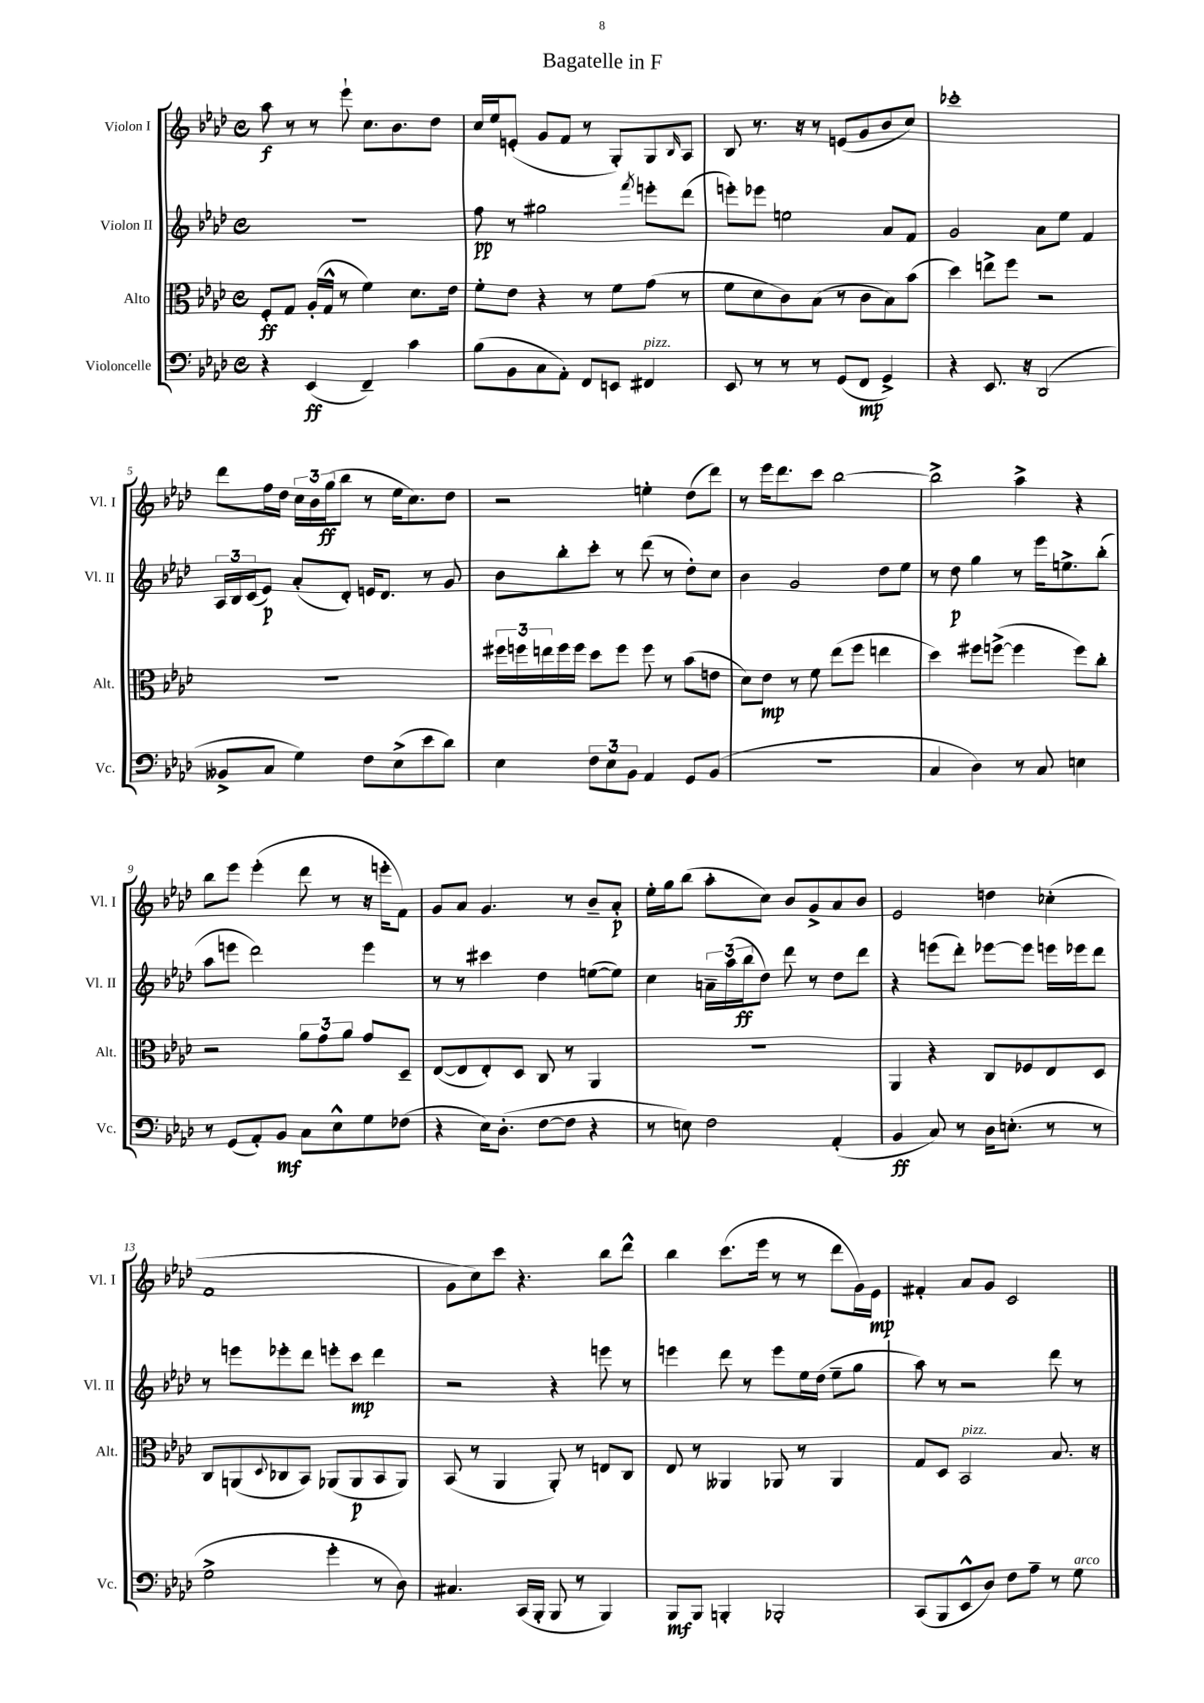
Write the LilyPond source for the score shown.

\header { title = "Bagatelle in F" }
<<
\new StaffGroup <<
\new Staff = "s0" \with { instrumentName = "Violon I" shortInstrumentName = "Vl. I" } {
    \clef treble \key aes \major \defaultTimeSignature \time 4/4
    aes''8\f r8 r8 ees'''8-! c''8. bes'8. des''8 |
    c''16 ees''16 e'8-.( g'8 f'8 r8 g8-.) g8 \grace { bes16 } aes8 |
    bes8 r8. r16 r8 e'8( g'8 bes'8 c''8) |
    ces'''1-. |
    des'''8 f''16 des''16 \tuplet 3/2 { c''16 bes'16 g''16\ff( } bes''8 r8 ees''16 c''8.) des''8 |
    r2 e''4-. des''8( des'''8) |
    r8 ees'''16 des'''8. c'''8 bes''2~ |
    bes''2-> aes''4-> r4 |
    bes''8 ees'''8 ees'''4-.( des'''8 r8 r16 e'''16-. f'8) |
    g'8 aes'8 g'4. r8 bes'8-- aes'8-.\p |
    ees''16-. g''16 bes''8( aes''8-. c''8) bes'8 g'8-> aes'8 bes'8 |
    ees'2 d''4 ces''4-.( |
    f'1 |
    g'8 c''8) c'''8 r4. bes''8 des'''8-^ |
    bes''4 c'''8.( ees'''16 r8 r8 des'''8 g'16) ees'16\mp |
    fis'4-. aes'8 g'8 c'2 \bar "|." |
}
\new Staff = "s1" \with { instrumentName = "Violon II" shortInstrumentName = "Vl. II" } {
    \clef treble \key aes \major \defaultTimeSignature \time 4/4
    R1 |
    f''8\pp r8 gis''2 \acciaccatura { f'''8 } e'''8-. des'''8( |
    e'''8-.) ees'''8 e''2 aes'8 f'8 |
    g'2 aes'8 ees''8 f'4 |
    \tuplet 3/2 { aes16 bes16 c'16( } ees'8\p) aes'8-.( des'8-.) e'16 des'8. r8 g'8 |
    bes'8 bes''8-. c'''8-. r8 des'''8( r8 des''8-.) c''8 |
    bes'4 g'2 des''8 ees''8 |
    r8 des''8\p g''4 r8 ees'''16 e''8.-> bes''8-.( |
    aes''8 e'''8 des'''2) e'''4 |
    r8 r8 cis'''4 des''4 e''8~( e''8) |
    c''4 \tuplet 3/2 { a'16-- aes''16( bes''16\ff } des''8) des'''8 r8 des''8 des'''8 |
    r4 e'''8( des'''8-.) ees'''8~ ees'''8 e'''16 ees'''16 des'''8 |
    r8 e'''8 ees'''8-. des'''8 e'''8-. c'''8\mp des'''4 |
    r2 r4 e'''8 r8 |
    e'''4 des'''8 r8 e'''8 ees''16 des''16( ees''8-- g''8 |
    aes''8) r8 r2 des'''8 r8 \bar "|." |
}
\new Staff = "s2" \with { instrumentName = "Alto" shortInstrumentName = "Alt." } {
    \clef alto \key aes \major \defaultTimeSignature \time 4/4
    f8-.\ff g8 aes16-.( g16-^ r8 f'4) des'8. ees'16 |
    f'8-. ees'8 r4 r8 f'8 g'8( r8 |
    f'8 des'8 c'8) bes8( r8 c'8 bes8) bes'8( |
    des''4) e''8-> f''8 r2 |
    R1 |
    \tuplet 3/2 { fis''16 f''16 e''16 } f''16 f''16 des''8 f''8 f''8 r8 bes'8( e'8 |
    des'8) ees'8\mp r8 f'8 ees''8( f''8 e''4 |
    des''4) fis''8 f''8~->( f''4 f''8) c''8-. |
    r2 \tuplet 3/2 { aes'8 g'8 aes'8 } g'8 des8-- |
    ees8~( ees8 ees8-.) des8 c8 r8 aes,4 |
    r1 |
    aes,4 r4 c8 fes8 ees8 des8 |
    c8 a,8( \appoggiatura { des8 } ces8 bes,8) aes,8( aes,8\p bes,8 aes,8) |
    bes,8( r8 aes,4 aes,8-.) r8 e8 c8 |
    ees8 r8 aeses,4 aes,8 r8 aes,4 |
    g8 des8 bes,2^\markup { \italic "pizz." } bes8. r16 \bar "|." |
}
\new Staff = "s3" \with { instrumentName = "Violoncelle" shortInstrumentName = "Vc." } {
    \clef bass \key aes \major \defaultTimeSignature \time 4/4
    r4 ees,4\ff( f,4--) c'4 |
    bes8( bes,8 c8 aes,8-.) f,8 e,8 fis,4^\markup { \italic "pizz." } |
    ees,8 r8 r8 r8 g,8( f,8\mp g,4->) |
    r4 ees,8. r16 des,2( |
    beses,8-> c8 g4) f8 ees8->( ees'8 des'8) |
    ees4 \tuplet 3/2 { f8 ees8 bes,8 } aes,4 g,8 bes,8( |
    R1 |
    c4 des4) r8 c8 e4 |
    r8 g,8( aes,8-.) bes,8\mf c8 ees8-^ g8 fes8( |
    r4 ees16) des8.-.( f8~ f8 r4 |
    r8 e8) f2 aes,4-.( |
    bes,4\ff c8) r8 des16 e8.-.( r8 r8 |
    g2-> g'4-. r8 des8) |
    cis4. c,16( bes,,16-. bes,,8 r8 bes,,4) |
    bes,,8\mf bes,,8 b,,4-. bes,,2-. |
    c,8( bes,,8 ees,8-^ des8) f8 aes8-- r8 g8^\markup { \italic "arco" } \bar "|." |
}
>>
>>
